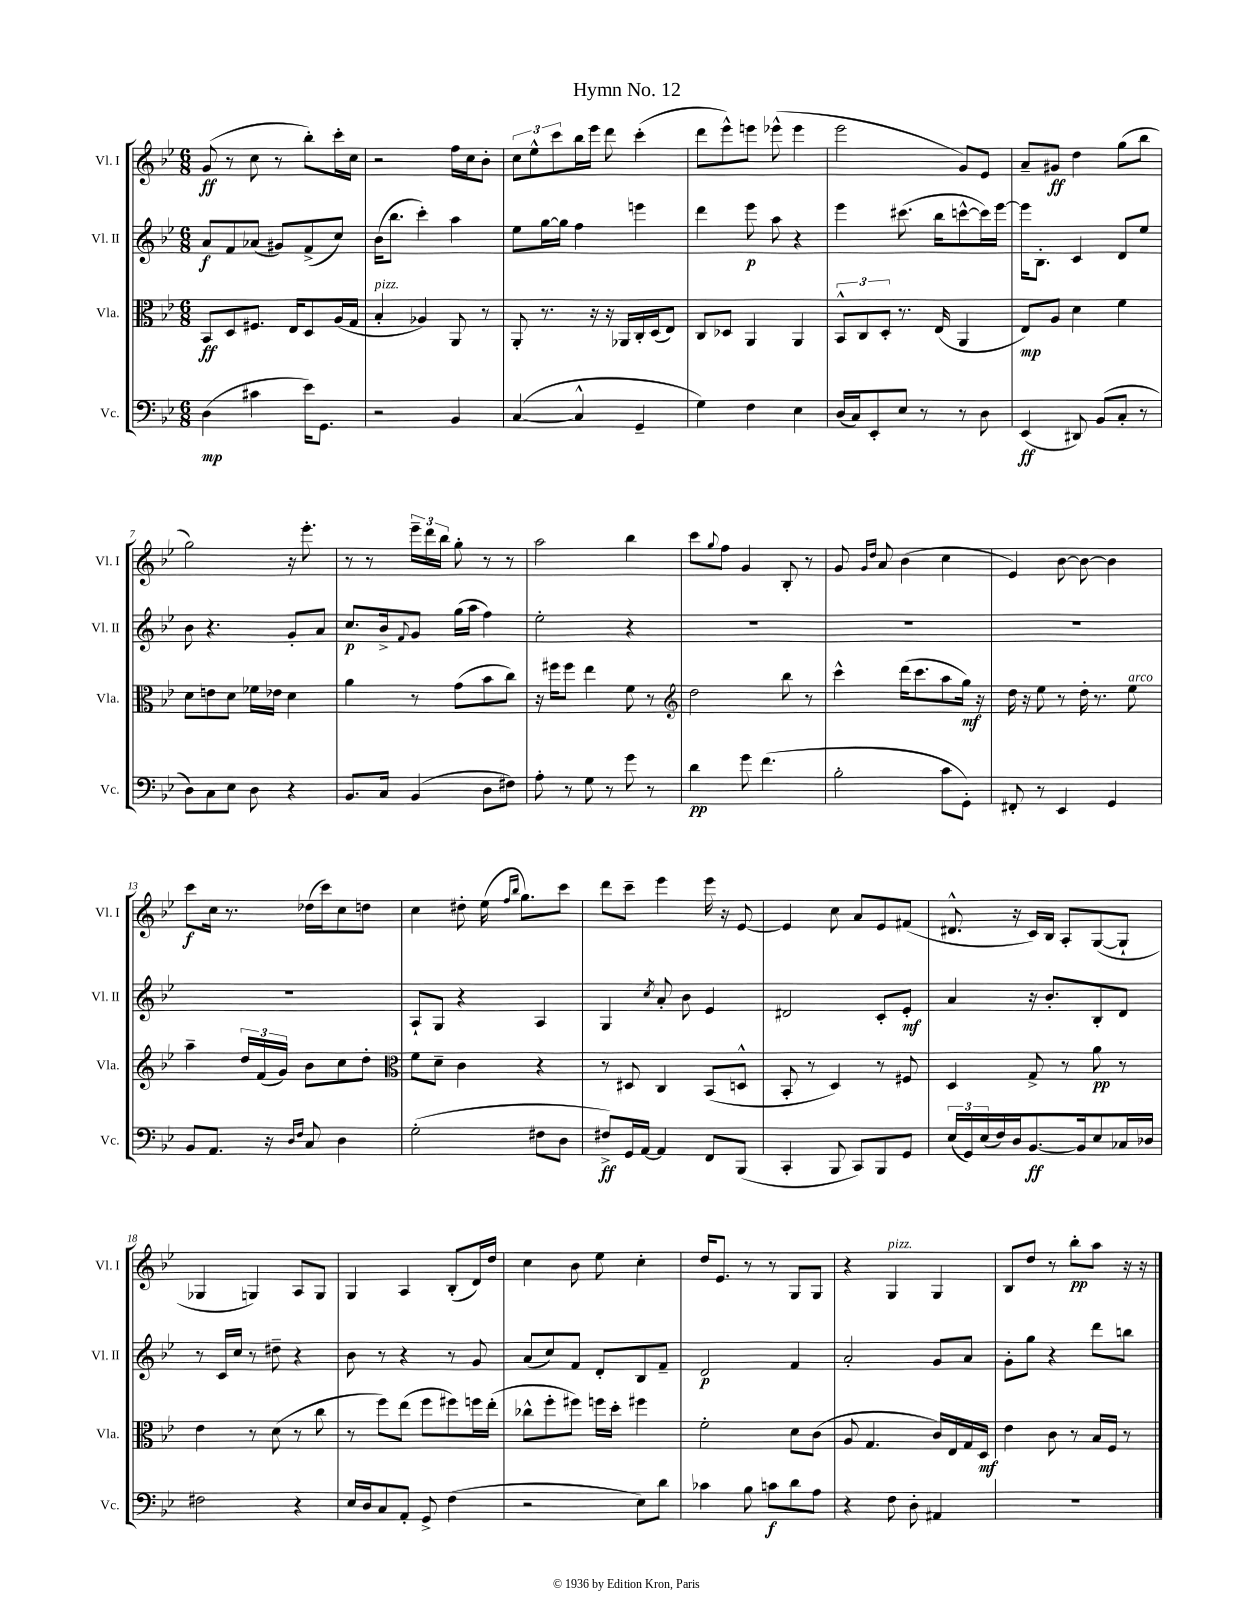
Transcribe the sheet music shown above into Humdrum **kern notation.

**kern	**kern	**kern	**kern
*staff4	*staff3	*staff2	*staff1
*clefF4	*clefC3	*clefG2	*clefG2
*k[b-e-]	*k[b-e-]	*k[b-e-]	*k[b-e-]
*M6/8	*M6/8	*M6/8	*M6/8
(4D	8BB-	8a	(8g
.	8D	8f	8r
4c#	8.F#	(8a-	8cc
.	.	8g#)	8r
.	16E-	.	.
16e-)	8D	(8f^	8bb-')
8.GG	.	.	.
.	(16A	8cc)	16ccc'
.	16G	.	16cc
=	=	=	=
2r	4B-'	(16b-	2r
.	.	8.bb-	.
.	4A-)	4ccc')	.
4BB-	8AA	4aa	16ff
.	.	.	16cc
.	8r	.	8b-'
=	=	=	=
([4C	8AA'	8ee-	12cc
.	.	.	12ee-^^
.	8.r	[16gg	.
.	.	.	12ccc
.	.	16gg]	.
4C^^]	.	4ff	16bb-
.	16r	.	16eee-
.	16r	.	8ddd
.	16AA-	.	.
4GG~	16C'	4eee	(4ccc'
.	(16D	.	.
.	8E-)	.	.
=	=	=	=
4G)	8C	4ddd	8ddd
.	8D-	.	8eee-^^)
4F	4AA	8eee-	8eee
.	.	8aa	(8eee-^^
4E-	4AA	4r	4eee-
=	=	=	=
(16D	12BB-^^	4eee-	2eee-
16C)	.	.	.
.	12C	.	.
8EE-'	.	.	.
.	12D'	.	.
8E-	8.r	(8.ccc#	.
8r	.	.	.
.	(16E-	16bb-	.
8r	4AA	[8ccc^^	8g)
8D	.	16ccc])	8e-
.	.	[16eee-	.
=	=	=	=
(4EE-	8E-)	16eee-]	8a~
.	.	8.B-'	.
.	8A	.	8g#
8DD#)	4d	4c	4dd
(8BB-	.	.	.
8C'	4f	8d	(8gg
8r	.	8ee-	8bb-
=	=	=	=
8D)	8d	8b-	2gg)
8C	8e	4.r	.
8E-	8d	.	.
8D	16f-	.	.
.	16e-	.	.
4r	4d	8g'	16r
.	.	.	8.eee-'
.	.	8a	.
=	=	=	=
8.BB-	4a	8.cc	8r
.	.	.	8r
16C	.	16b-^	.
.	.	8qqf	.
(4BB-	8r	8g	24eee-~
.	.	.	24ddd
.	.	.	24bb-
.	(8g	(16gg	8gg'
.	.	16aa	.
8D	8b-	4ff)	8r
8F#)	8cc)	.	8r
=	=	=	=
8A'	16r	2ee-'	2aa
.	16ff#	.	.
8r	8ff#	.	.
8G	4ee-	.	.
8r	.	.	.
8g	8f	4r	4bb-
8r	8r	.	.
=	=	=	=
*	*clefG2	*	*
4d	2dd	2.r	8ccc
.	.	.	8qqgg
.	.	.	8ff
8g	.	.	4g
(4.f	.	.	.
.	8bb-	.	8B-'
.	8r	.	8r
=	=	=	=
2B-'	4ccc^^	2.r	8g
.	.	.	16qqg
.	.	.	16qqdd
.	.	.	8a
.	(16ddd	.	(4b-
.	8.ccc	.	.
8c	8aa	.	4cc
8GG')	16gg)	.	.
.	16r	.	.
=	=	=	=
8FF#'	16dd	2.r	4e-)
.	16r	.	.
8r	8ee-	.	.
4EE-	8r	.	[8b-
.	16dd'	.	8b-_
.	8.r	.	.
4GG	.	.	4b-]
.	8ee-	.	.
=	=	=	=
8BB-	4aa~	2.r	8ccc
8.AA	.	.	16cc
.	.	.	8.r
.	24dd	.	.
.	(24f	.	.
16r	.	.	.
.	24g)	.	.
16qqD	.	.	.
16qqF	.	.	.
8C	8b-	.	(16dd-
.	.	.	16ccc)
4D	8cc	.	8cc
.	8dd'	.	8dd
=	=	=	=
*	*clefC3	*	*
(2G'	8f	8A`	4cc
.	8d~	8G	.
.	4c	4r	8dd#'
.	.	.	(16ee-
.	.	.	16qqff
.	.	.	16qqbb-
.	.	.	8.gg)
8F#	4r	4A	.
8D	.	.	8ccc
=	=	=	=
8F#^)	8r	4G	8ddd
16GG	8D#	.	8ccc~
[16AA	.	.	.
.	.	8qcc	.
4AA]	4C	8a'	4eee-
.	.	8b-	.
8FF	(8BB-	4e-	16eee-
.	.	.	16r
(8BBB-	8D^^	.	[8e-
=	=	=	=
4CC'	8BB-'	2d#	4e-]
.	8r	.	.
8BBB-	4D)	.	8cc
8CC)	.	.	8a
8BBB-	8r	8c'	8e-
8GG	8F#	8e-'	(8f#
=	=	=	=
(24E-	4D	4a	8.d#^^
24GG)	.	.	.
(24E-	.	.	.
16F)	.	.	.
16D	.	.	16r
[8.BB-	8G^	16r	16c)
.	.	8.b-'	16B-
.	8r	.	8A'
16BB-]	.	.	.
8E-	8a	8B-'	([8G
16C-	8r	8d	8G`]
16D-	.	.	.
=	=	=	=
2F#	4e-	8r	4G-
.	.	16c	.
.	.	16cc	.
.	8r	8r	4G)
.	(8d	8dd#~	.
4r	8r	4r	8A
.	8cc	.	8G
=	=	=	=
16E-	8r	8b-	4G
16D	.	.	.
8C	8ff)	8r	.
8AA'	(8ee-	4r	4A
8GG^	8ff	.	.
(4F	8ff#)	8r	(8B-'
.	16ff	8g	16d)
.	(16ee-'	.	16dd
=	=	=	=
2r	8cc-^^	(8a	4cc
.	8ff'	8cc)	.
.	8ff#)	8f	8b-
.	16ff	8d'	8ee-
.	16dd'	.	.
8E-)	4ff#	8B-	4cc'
8d	.	8f~	.
=	=	=	=
4c-	2f'	2d	16dd
.	.	.	8.e-
8B-	.	.	8r
8c	.	.	8r
8d	8d	4f	8G
8A	(8c	.	8G
=	=	=	=
4r	8A	2a'	4r
.	4.G	.	.
8F	.	.	4G
8D'	.	.	.
4AA#	16c)	8g	4G
.	16E-	.	.
.	16G	8a	.
.	16D	.	.
=	=	=	=
2.r	4e-	8g'	8B-
.	.	8gg	8dd
.	8c	4r	8r
.	8r	.	8bb-'
.	16B-	8ddd	8aa
.	16F	.	.
.	8r	8bb	16r
.	.	.	16r
==	==	==	==
*-	*-	*-	*-
